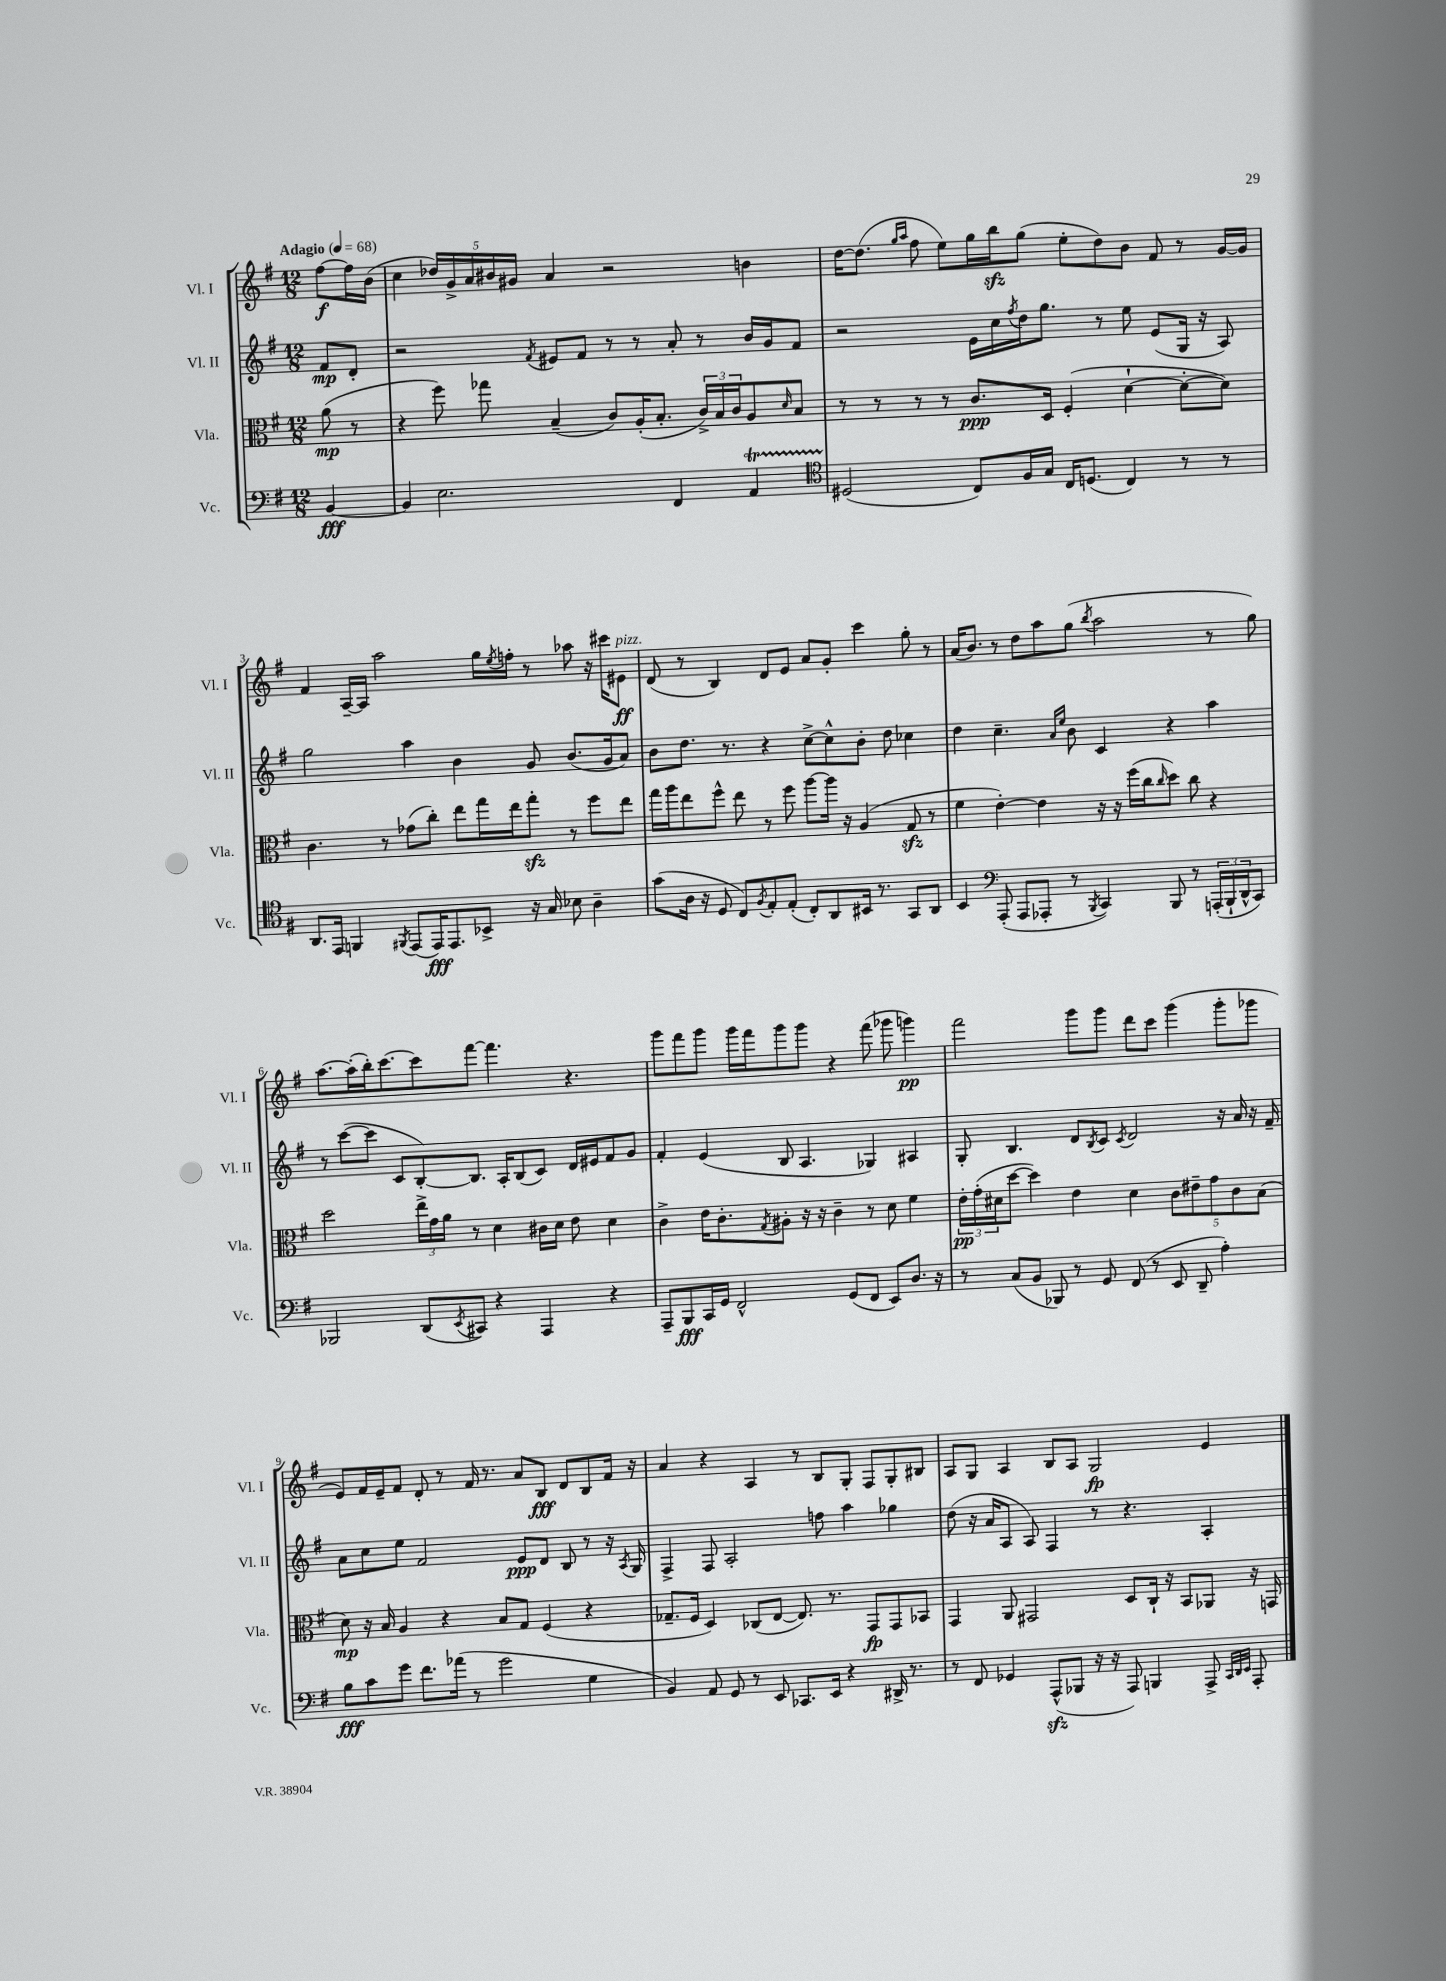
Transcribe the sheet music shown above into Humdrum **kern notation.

**kern	**kern	**kern	**kern
*staff4	*staff3	*staff2	*staff1
*clefF4	*clefC3	*clefG2	*clefG2
*k[f#]	*k[f#]	*k[f#]	*k[f#]
*M12/8	*M12/8	*M12/8	*M12/8
*MM68	*MM68	*MM68	*MM68
[4BB	(8a	8f#	[8ff#
.	8r	8d'	16ff#]
.	.	.	(16b
=	=	=	=
4BB]	4r	2r	4cc
2.E	8ff#)	.	20dd-)
.	.	.	20g^
.	.	.	20a
.	8gg-	.	.
.	.	.	20b#
.	.	.	20g#
.	.	8qf#	.
.	(4B~	8e#	4a
.	.	8f#	.
.	8c)	8r	2r
.	(16A'	8r	.
.	8.B'	.	.
4FF#	.	8a'	.
.	24c^)	8r	.
.	24B	.	.
.	24c	.	.
4AA	8A	16b	4b
.	.	16g	.
.	16qqd	.	.
.	8B	8f#	.
=	=	=	=
*clefC4	*	*	*
(2D#	8r	2r	[16dd
.	.	.	(8.dd]
.	8r	.	.
.	.	.	16qqgg
.	.	.	16qqaa
.	8r	.	8ff#
.	8r	.	8ee)
8C)	8.c	16e	16gg
.	.	16cc	16bb
.	.	8qff#	.
16F#	.	16dd	(8gg
16G	16D	8.gg	.
16C	(4F#'	.	8ee'
(8.D	.	.	.
.	.	8r	8dd)
4C)	[4d`	8ee	8b
.	.	(8e	8f#
8r	8d'_	16G	8r
.	.	16r	.
8r	8d])	8A)	[16g
.	.	.	16g]
=	=	=	=
8.AA	4.c	2gg	4f#
16EE	.	.	.
4FF	.	.	[16A~
.	.	.	16A]
.	8r	.	2aa
8qFF#	.	.	.
(8EE	(8g-	4aa	.
16EE)	8cc')	.	.
8.EE	.	.	.
.	8ee	4b	.
8BB-^	16gg	.	16gg
.	.	.	8qee
.	16ee	.	16ff'
16r	8gg'	8g	8r
16G	.	.	.
8B-	8r	(8.b	8aa-
4A~	8ff#	.	16r
.	.	16g	16ccc#
.	8ee	8a)	8e#
=	=	=	=
(8g	16gg	8b	(8d
.	16aa	.	.
16A	8ee	8.dd	8r
16r	.	.	.
8D	8ff#^^	.	4B)
.	.	8.r	.
8C)	8ee	.	.
8qF#	.	.	.
8E'	8r	4r	8d
(8E'	8ff#	.	8e
8C')	[8aa	[8cc^	8a
8AA	16aa]	8cc^^]	8g'
.	16r	.	.
16BB#	(4A	8b'	4ccc
8.r	.	.	.
.	.	8dd	.
8GG	8G	4cc-	8gg'
8AA	8r	.	8r
=	=	=	=
4BB	4f#	4dd	(16a
.	.	.	8.b)
*clefF4	*	*	*
(8AAA'	[4e')	4.cc~	8r
8AAA	.	.	8dd
8AAA-'	4e]	.	8aa
.	.	16qqa	.
.	.	16qqee	.
8r	.	8b	(8gg
8qBBB	.	.	8qbb
4CC)	16r	4c	2aa
.	16r	.	.
.	(16ff#	.	.
.	16cc	.	.
.	16qqcc	.	.
8BBB	8dd)	4r	.
8r	8cc	.	.
(24AAA'	4r	4aa	8r
24BBB`	.	.	.
24DD^^	.	.	.
8CC)	.	.	8gg)
=	=	=	=
2BBB-	2dd	8r	[8.aa
.	.	([8ccc	.
.	.	.	(16aa']
.	.	8ccc]	16bb')
.	.	.	[8.ccc
.	.	8c	.
(8DD	24ee^	[8B')	8ccc]
.	24g	.	.
.	24a	.	.
8qEE	.	.	.
8CC#)	8r	8.B]	[8fff#
4r	4d	.	4.fff#]
.	.	16A'	.
.	.	(8B	.
4AAA	16c#	8c)	.
.	16d	.	.
.	8e	16d	4.r
.	.	16e#	.
4r	4d	8f#	.
.	.	8g	.
=	=	=	=
8AAA~	4c^	4f#'	8ggg
8BBB	.	.	8fff#
16CC	16e	(4e	8ggg
16GG	8.c'	.	.
2FF#^^	.	.	16ggg
.	.	.	16fff#
.	8qG	.	.
.	8A#'	8B	8ggg
.	16r	4.A	8ggg
.	16r	.	.
.	4c~	.	4r
(8GG	.	.	.
8FF#	8r	4G-)	(8fff#
8EE)	8d	.	8ggg-
8.D	4f#	4A#	4ggg)
16r	.	.	.
=	=	=	=
8r	24e'	8G'	2fff#
.	(24g'	.	.
.	24d#	.	.
(8C	[8dd	4.B	.
8BB	4dd])	.	.
8BBB-)	.	.	.
8r	4e	8d	8ggg
.	.	8qB	.
8GG	.	8c	8ggg
.	.	8qc	.
(8FF#	4d#	2d	8ddd
8r	.	.	8ccc
8EE	10c	.	(4ggg
.	10e#~	.	.
8DD~	.	.	.
.	10g	.	.
4A')	.	16r	8ggg'
.	10c	.	.
.	.	16a	.
.	.	16r	8ggg-
.	(10B	.	.
.	.	16f#~	.
=	=	=	=
8B	8d)	8a	8e)
8c	16r	8cc	16f#
.	16B	.	16e~
8g	4A	8ee	8f#
8.f#	.	2f#	8d'
.	4r	.	8r
(16a-	.	.	.
8r	.	.	16f#
.	.	.	8.r
2g	8B	.	.
.	8G	8e	8a
.	(4F#	8d	8B
.	.	8B	8d
4G	4r	8r	8B
.	.	16r	16f#
.	.	8qA	.
.	.	16G	16r
=	=	=	=
4BB)	8.G-~	4F#^	4a
.	16F#	.	.
8AA	4D)	8F#	4r
8GG	.	2A'	.
8r	(8C-	.	4A
8EE	[8E	.	.
8.CC-	8.E])	.	8r
.	.	8ff	8B
16EE	8.r	.	.
4r	.	4aa	8G'
.	8GG	.	8F#
16DD#^	8GG	4gg-	8G'
8.r	.	.	.
.	8BB-	.	8B#
=	=	=	=
8r	4GG	(8dd	8A
8FF#	.	16r	8G
.	.	16a	.
4GG-	8AA	8A	4A
.	2GG#	8A)	.
(8AAA^^	.	4F#	8B
8BBB-	.	.	8A
16r	.	8r	2G
16r	.	.	.
8AAA)	8D	4.r	.
4BBB	16C`	.	.
.	16r	.	.
.	8BB	.	.
8AAA^	8AA-	4A'	4e
32qqCC	.	.	.
32qqDD	.	.	.
32qqEE	.	.	.
8AAA'	16r	.	.
.	16GG	.	.
==	==	==	==
*-	*-	*-	*-
